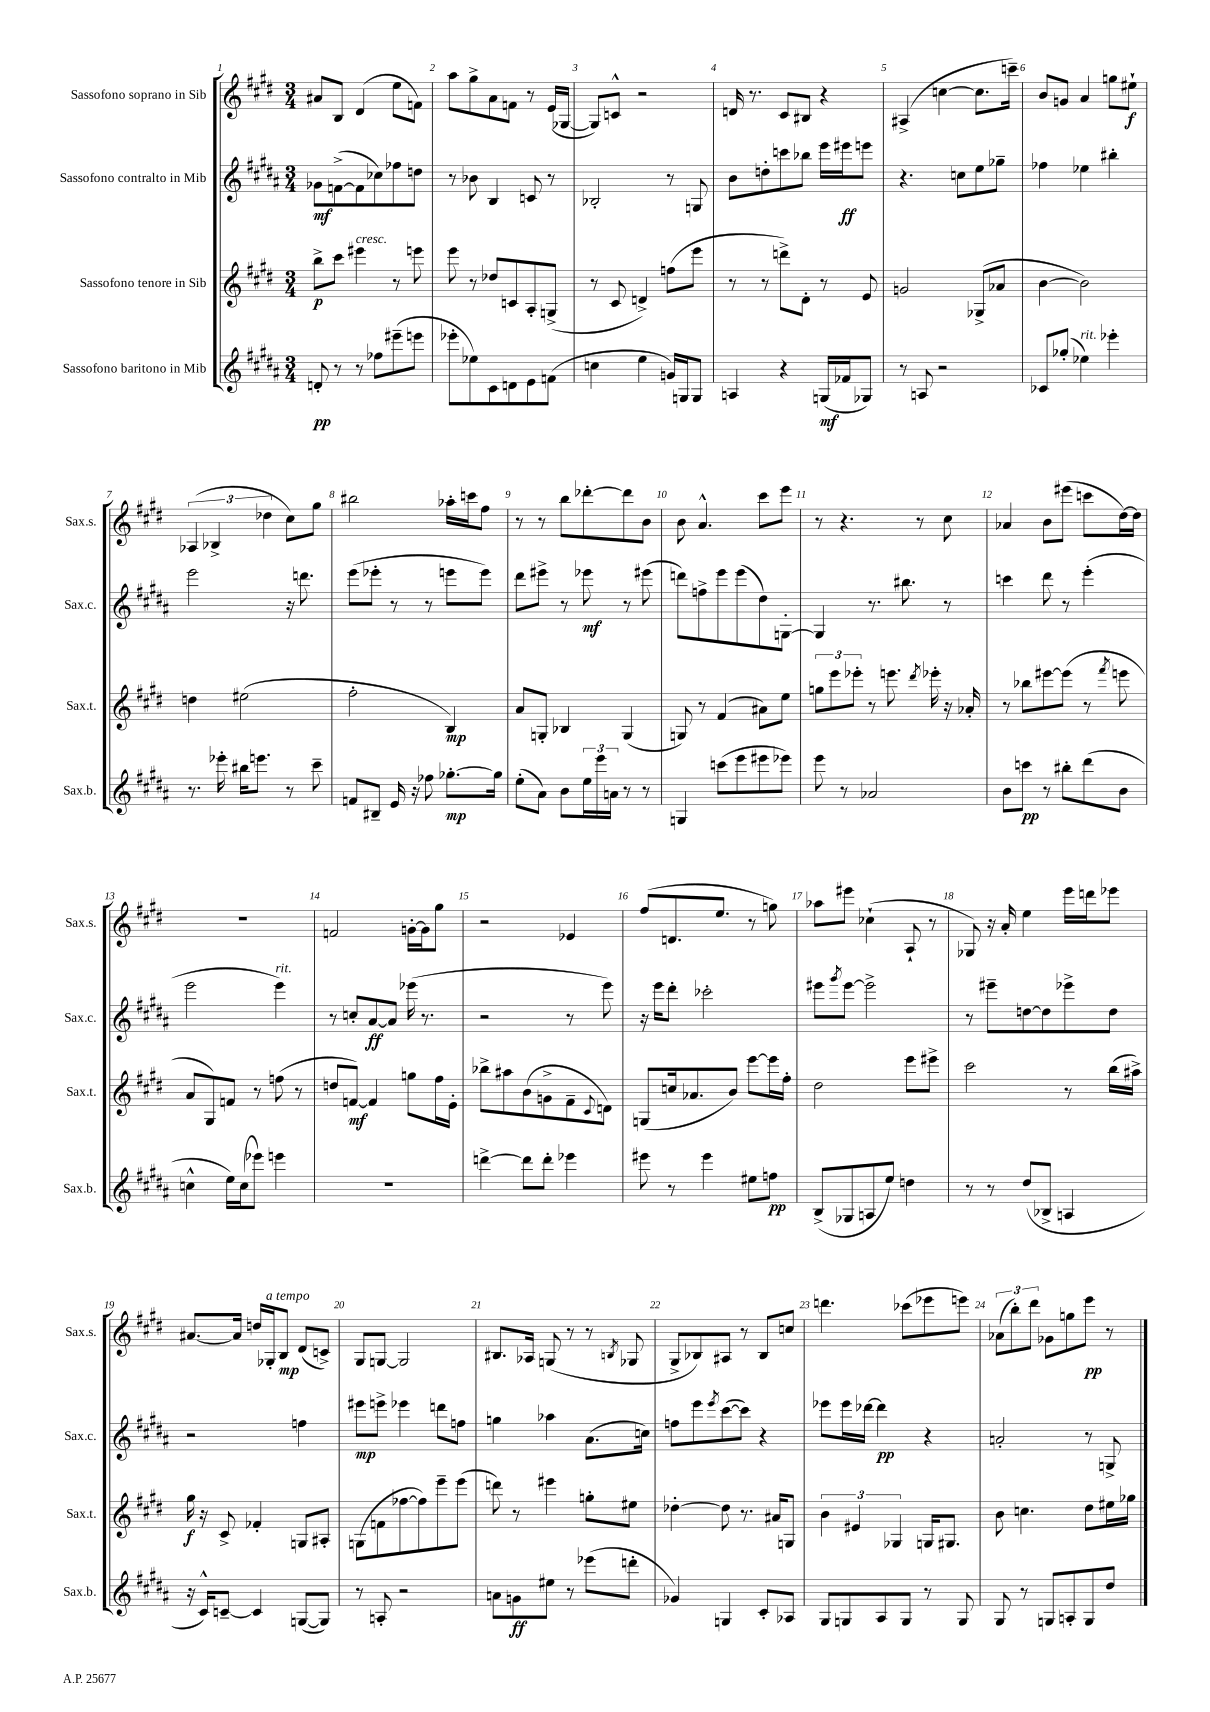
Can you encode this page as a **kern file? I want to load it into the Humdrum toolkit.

**kern	**kern	**kern	**kern
*staff4	*staff3	*staff2	*staff1
*clefG2	*clefG2	*clefG2	*clefG2
*k[f#c#g#d#a#]	*k[f#c#g#d#]	*k[f#c#g#d#a#]	*k[f#c#g#d#]
*M3/4	*M3/4	*M3/4	*M3/4
8d'	8bb^	8g-	8a#
8r	8ccc#	([8f^	8B
8r	4eee#	8f]	(4d#
8ff-	.	8cc-)	.
(8eee#~	8r	8ff-	8ee
8eee	8eee	8dd	8f)
=	=	=	=
8eee-'	8eee	8r	8aa
8ee-)	8r	8b-	8gg#^
8c#	8dd-	4B	8a
8d	8c	.	8f
8e	8A'	8c	8r
(8f	(8G^	8r	(16e
.	.	.	[16G-
=	=	=	=
4cc	8r	2B-'	8G-])
.	8c#	.	8c^^
4ee	4d^)	.	2r
16g)	(8ff	8r	.
16G	.	.	.
8G	8eee	8G	.
=	=	=	=
4A	8r	8b	16d
.	.	.	8.r
.	8r	8dd'	.
4r	8ddd^)	8ccc	8c#
.	8d#'	8bb-	8B#
(16G	8r	16eee	4r
16f-	.	16eee#	.
8G-)	8e	8eee	.
=	=	=	=
8r	2g	4.r	(4A#^
8A	.	.	.
2r	.	.	[4cc
.	.	8cc	.
.	(8G-^	8ee	8.cc]
.	8a-	8gg-~	.
.	.	.	16ccc~)
=	=	=	=
8c-	[4b	4ff-	8b
(8gg-'	.	.	8g
4ee-)	2b])	4ee-	4a
4eee-'	.	4bb#'	8gg
.	.	.	8ee#`
=	=	=	=
8.r	4dd	2eee	(6A-
.	.	.	6B-^
16eee-'	.	.	.
16bb#	(2ee#	.	.
8.eee	.	.	.
.	.	.	6dd-
8r	.	16r	8cc#)
.	.	8.ddd	.
8ccc#~	.	.	8gg#
=	=	=	=
8f	2ff#'	(8eee	2bb#
8B#~	.	8eee-'	.
16e	.	8r	.
16r	.	.	.
8ff-	.	8r	.
[8.gg-'	4B)	8eee	16aa-'
.	.	.	16ccc
.	.	8eee)	8ff#
16gg-]	.	.	.
=	=	=	=
(8ee'	8a	8ddd#	8r
8a#)	8G'	8eee#^	8r
8b	4B-	8r	8bb
24ee	.	8eee-	[8ddd-'
24eee	.	.	.
24a	.	.	.
8r	(4G	8r	8ddd-]
8r	.	(8eee#	8b
=	=	=	=
4G	8G)	8ddd)	8b
.	8r	8ff^	4.a^^
(8ccc	(4f#	8eee	.
8eee	.	(8eee	.
8eee#	8a#)	8dd#)	8ccc#
8eee-)	8ee	[8G'	8eee
=	=	=	=
8eee	12gg	4G]	8r
.	12eee	.	.
8r	.	.	4.r
.	12eee-'	.	.
2a-	8r	8.r	.
.	8.eee	.	.
.	.	8.bb#	.
.	.	.	8r
.	8qddd#	.	.
.	16eee-'	.	.
.	16r	8r	8cc#
.	16a-'	.	.
=	=	=	=
8b	8r	4ccc	4a-
8ccc	8bb-	.	.
8r	[8eee#	8ddd#	8b
8bb#'	(8eee#]	8r	(8eee#
(8ddd#	8r	(4eee'	8ccc
.	8qfff#	.	.
8b	8eee	.	[16dd#)
.	.	.	16dd#]
=	=	=	=
4cc^^	8a	2eee	2.r
.	8G#)	.	.
16ee)	8f	.	.
(16cc	.	.	.
8eee-)	8r	.	.
4eee	(8ff	4eee)	.
.	8r	.	.
=	=	=	=
2.r	8dd	8r	2f
.	[8f)	8cc'	.
.	4f]	[8a#	.
.	.	8a#]	.
.	8gg	(16eee-	[16g'
.	.	8.r	16g]
.	16ff#	.	8gg#
.	16e'	.	.
=	=	=	=
[4ddd^	8bb-^	2r	2r
.	8aa#	.	.
8ddd]	(8b	.	.
8ddd'	8g^	.	.
4eee-	8f#~	8r	4e-
.	8qqc#	.	.
.	8d)	8eee)	.
=	=	=	=
8eee#	(8G	16r	(8ff#
.	.	16eee	.
8r	16cc	8ddd#'	8.d
.	8.a-	.	.
4eee#	.	2ccc-'	.
.	.	.	8.ee
.	8b)	.	.
8ee#	[8eee	.	8r
8ff	16eee]	.	8gg)
.	16ff#'	.	.
=	=	=	=
(8B^	2dd#	8eee#	8aa-
.	.	8qggg#	.
8G-	.	[8eee#	8eee#
8A	.	2eee#^]	(4cc-`
8ee)	.	.	.
4dd	8eee	.	8A`
.	8eee#^	.	8r
=	=	=	=
8r	2ccc#	8r	8G-)
8r	.	8eee#~	16r
.	.	.	16a'
(8dd#	.	[8dd	4ee
8B-^	.	8dd]	.
4A	8r	8eee-^	16eee
.	.	.	16ddd
.	(16bb	8dd	8eee-
.	16aa#^)	.	.
=	=	=	=
16r	16gg#	2r	[8.a#
16c#^^)	16r	.	.
[8c~	8c#^	.	.
.	.	.	16a#]
4c]	4f-'	.	16dd
.	.	.	16G-'
.	.	.	8B
([8G	8G	4ff	(8d#
8G])	8A#'	.	8c^)
=	=	=	=
8r	(8G	8eee#	8G#
8A'	8f	8eee^	[8G
2r	[8ff-	4eee-	2G]
.	8ff-])	.	.
.	8eee~	8ddd	.
.	(8eee	8ff	.
=	=	=	=
8a	8ddd)	4gg	8.B#
8g	8r	.	.
.	.	.	16A-
8ee#	4eee#	4aa-	(8G
8r	.	.	8r
(8eee-	8gg'	(8.a#	8r
.	.	.	8qB
8ddd'	8ee#	.	8G-
.	.	16cc)	.
=	=	=	=
4g-)	[4dd-'	8ff	8G#^
.	.	8eee	8B-)
.	.	8qeee	.
4G	8dd-]	([8ccc#	8A#
.	8.r	8ccc#])	8r
8c#'	.	4r	8B-
.	16a#	.	.
8A-	8G	.	8cc
=	=	=	=
8G#	6b	8eee-	4.ddd
8G	.	16eee-	.
.	6e#	.	.
.	.	[16ddd-	.
8A#	.	4ddd-]	.
.	6G-	.	.
8G	.	.	(8ccc-
8r	16G	4r	8eee-
.	8.G#	.	.
8G	.	.	8eee)
=	=	=	=
8G#	8b	2a'	(12a-
.	.	.	12bb')
8r	4.cc	.	.
.	.	.	12ddd#
8G	.	.	8g-
8A'	.	.	8gg
8G	8dd#	8r	8eee
8dd#	16ee#	8G^	8r
.	16gg-	.	.
==	==	==	==
*-	*-	*-	*-
